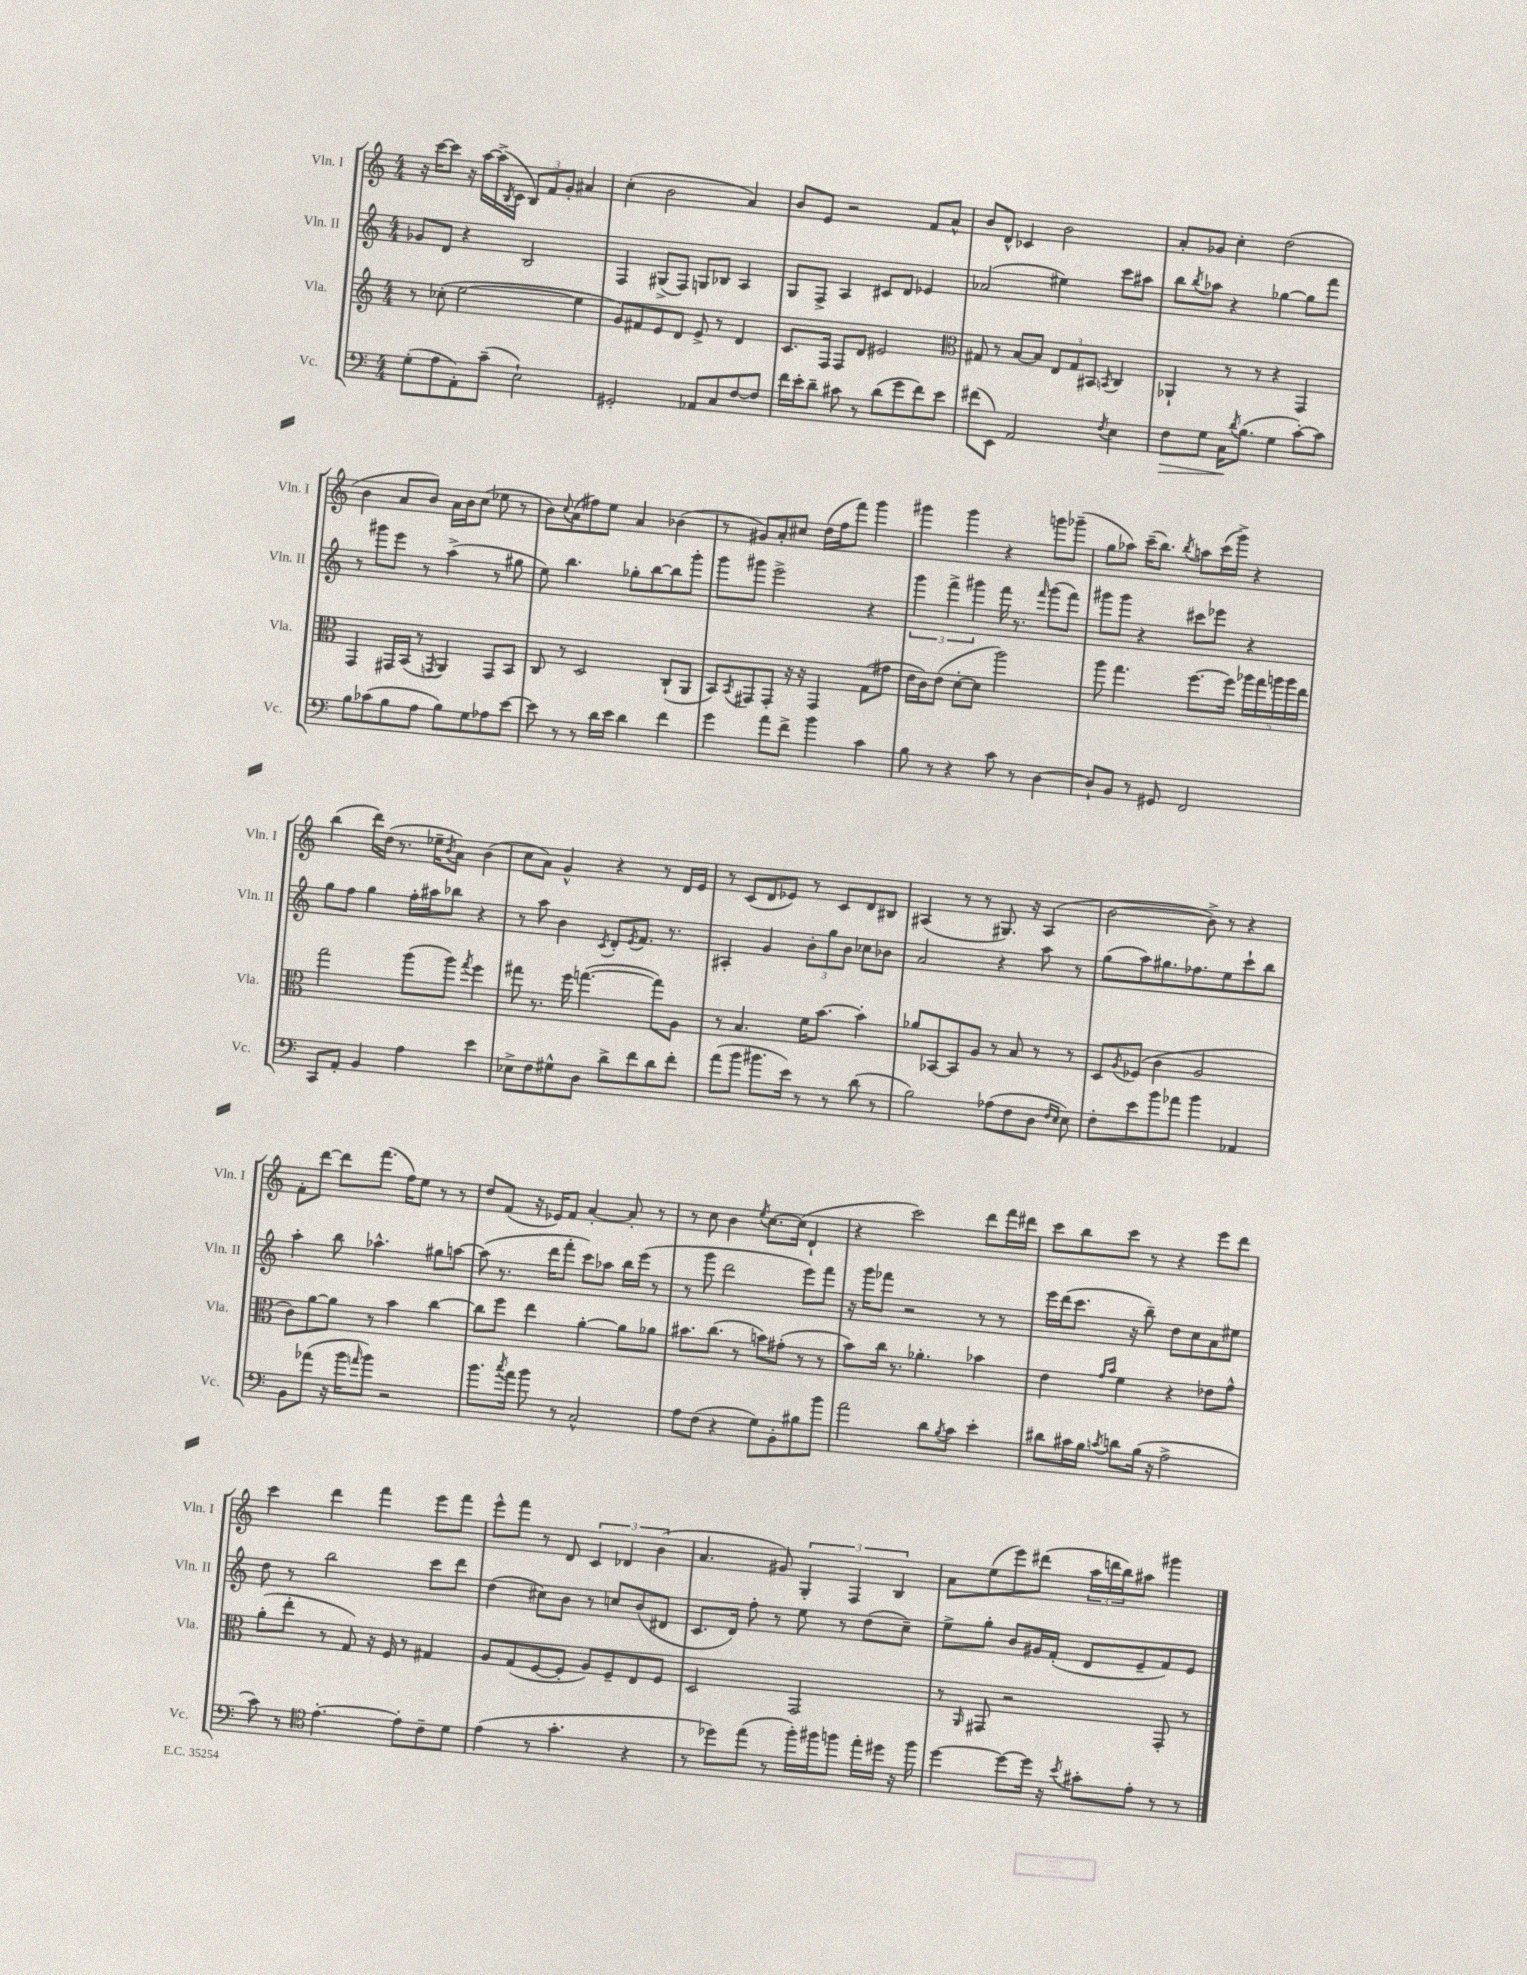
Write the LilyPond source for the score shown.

<<
\new StaffGroup <<
\new Staff = "s0" \with { instrumentName = "Vln. I" shortInstrumentName = "Vln. I" } {
    \clef treble \key c \major \numericTimeSignature \time 4/4
    r16 c'''16~ c'''8 r16 a''16~ a''16->( \acciaccatura { b8 } c'16 \tuplet 3/2 { b8) f'8 g'8-. } ais'4 |
    c''4-.( b'2 a'4) |
    b'8 e'8 r2 f'8 a'8-^ |
    b'8 d'8-^ ces'4 b'2 |
    a'8-. ges'8 c''4-. d''2( |
    b'4 a'8 b'8) a'16 b'16 c''8( ees''8 r8 |
    b'8) \appoggiatura { c''8 } a'8( fis''8) e''8 a'4 bes'4( |
    r8 gis'8) a'8-. cis''8 d''16( f''16 f'''8) g'''4 |
    gis'''4 gis'''4 r4 g'''8 ges'''8--( |
    g''8 aes''8) c'''16--( b''8.) \acciaccatura { b''8 } a''8 c'''16( g'''16->) r4 |
    b''4( d'''16) d''16( r8. ees''16-- \acciaccatura { b'8 } a'8) b'4( |
    c''8 a'8) g'4-^ r4 r8 d'16 e'16 |
    r8 c'8( d'8 ees'8) r8 c'8 d'8 bis8 |
    ais4( r8 r8 gis8.) r16 ais4( |
    b'2~ b'8->) r8 r4 |
    f'8-. d'''8~ d'''8 f'''8.( f''16) e''8 r8 r8 |
    d''8 f'8( r16 ees'16) f'8 a'4~-. a'8-. r8 |
    r8 c''8 b'4 \acciaccatura { e''8 } c''8.~ c''16( d'4-! |
    r4 c'''2) d'''8 f'''16 dis'''16 |
    c'''8 b''8 c'''8 r8 r4 e'''8 d'''8 |
    c'''4 d'''4 f'''4 e'''8 f'''8 |
    e'''8-^ f'''8 r8 d'8 \tuplet 3/2 { c'4 des'4 b'4( } |
    a'4. gis'8) \tuplet 3/2 { g4-. f4 b4 } |
    a'8 e''8( e'''8) dis'''8( \tuplet 3/2 { a''16 d'''16 b''16) } ais''8 gis'''4 \bar "|." |
}
\new Staff = "s1" \with { instrumentName = "Vln. II" shortInstrumentName = "Vln. II" } {
    \clef treble \key c \major \numericTimeSignature \time 4/4
    ges'8 d'8 r4 b2 |
    f4 gis8->( f8) g8 bes8 a4 |
    g8 f8-> a4 cis'8 d'8 ees'4 |
    aes'2( eis''4) c'''8 ais''8 |
    b''8 \acciaccatura { b''8 } aes''8 r4 ges''4~ ges''8 f'''8 |
    r8 gis'''8 e'''8 r8 a''4->( r8 gis''8 |
    e''8) b''4. ges''8-. b''8~ b''8 g'''8-. |
    g'''8 gis'''8 e'''2-> r4 |
    \tuplet 3/2 { g'''4 f'''4-> gis'''4 } f'''16 r8. \grace { f'''16 } gis'''8( f'''8) |
    gis'''8 gis'''8 r4 cis'''8 ees'''8 r4 |
    g''8 f''8 g''4 f''16-. ais''16 bes''8 r4 |
    r8 a''8 b'4 \acciaccatura { c'8 } d'8-. \acciaccatura { e'8 } f'8. r8. |
    ais4-. g'4 \tuplet 3/2 { b'8-. g''8 b'8 } ces''8 bes'8 |
    a'2 r4 a''8 r8 |
    g''8( a''8) gis''8. fes''8. e''8 c'''8-! b''8 |
    a''4-. b''8 aes''4.-^ gis''8 a''8~ |
    a''8( r8. d'''16 f'''8-. c'''8) aes''8 b''16 e'''16( r8 |
    r8 g'''8 d'''2 e'''8) f'''8 |
    r16 g'''16 fes'''8 r2 r8 r8 |
    e'''16 d'''16( c'''8. r16 b''8--) d''8 c''8 a'8 eis''8 |
    d''8 r8 b''2 c'''8 d'''8 |
    d''4( cis''8) b'8 r8 c''8 b'8( dis'8 |
    c'8. d'16) f''8-. r8 e''8 r8 d''8( c''8--) |
    e''8-> g''8-. b'8 gis'16 f'16-.( d'8 e'8-- f'8) e'8 \bar "|." |
}
\new Staff = "s2" \with { instrumentName = "Vla." shortInstrumentName = "Vla." } {
    \clef treble \key c \major \numericTimeSignature \time 4/4
    r8 ces''8-.( e''2~ e''4 |
    g'8) fis'8 e'8 d'8 e'8-> r8 d'4 |
    c'8. f16 f8 d'8 eis'2 |
    \clef alto gis8 r8 b8~ b8 \tuplet 3/2 { e8 gis8 bis,8 } \acciaccatura { b,8 } c4 |
    aes,4-! r8 r8 r4 g,4 |
    g,4 gis,16 b,16( r8 \acciaccatura { g,8 } a,4) g,8 b,8 |
    c8 r8 d2 c8-!( a,8 |
    b,8) \acciaccatura { b,8 } gis,8 gis,8-. r16 r16 gis,4 g8( gis'8 |
    e'16 c'16) e'8( d'8~-. d'8 a''2) |
    a''8 g''4. f''8.~ f''16 \tuplet 5/4 { aes''16 g''16 a''16 a''16 e''16 } |
    g''2 a''8( a''8) \acciaccatura { g''8 } f''4 |
    gis''8 r8. f''16 g''4.~( g''8) a8 |
    r8 b4. f'16 b'8.~ b'4-. |
    aes'8 bes,8~ bes,8 a8 r8 b8 r8 r8 |
    d8 \acciaccatura { a8 } fes8( c'4 a2 |
    c'8) a'8~ a'8 r8 b'4 c''4~ |
    c''8 f''8 e''4 a'4~-. a'8 aes'8 |
    bis'8. c''8.( r8 b'8) gis'8-.( r8 r8 |
    b'8) c''16 r8. aes'4.-. bes'4 |
    e'4 \grace { g'16 b'16 } f'4 r4 ees'8 g'8-^ |
    a'8-.( e''8-. r8 g8) r16 f16 r8 gis4 |
    a8 g8( f8~ f8-. a8) f8-- e8 f8 |
    d2 g,2 |
    r8 \grace { a,16 } gis,8 r2 gis,8-. r8 \bar "|." |
}
\new Staff = "s3" \with { instrumentName = "Vc." shortInstrumentName = "Vc." } {
    \clef bass \key c \major \numericTimeSignature \time 4/4
    g8-.( a8 a,8-.) c'8--( e2-!) |
    gis,2-. aes,8 c8 f8~ f8 |
    f'16 e'16-. d'8-- cis'8 r8 d'8( g'8 f'8) e'8 |
    fis'8( e,8) a,2 \acciaccatura { f8 } e4 |
    f8\> g8 c16\! \acciaccatura { d'8 } b8.( g4 c'8~-.) c'8 |
    b8 ces'8( b8 a8 b8) g8 aes8 e'8~ |
    e'8 r8 r8 d'16 e'16 d'4 f'4 |
    g'4 a'8 f'8-> b'4 c'4 |
    b8 r8 r4 c'8 r8 d4~ |
    d8-! b,8 r8 gis,8 f,2 |
    c,8 a,8-. b,4 a4 e'4 |
    ees8-> f8 gis8-^ d8 d'8-> f'8 d'8 f'8-. |
    a'8( b'8 bis'8. e'16) r8 r8 d'8( r8 |
    b2) aes8( f8 d8 \grace { f16 e16 } e8) |
    f8-. e'8 b'8 aes'8 b'4 aes,4 |
    b,8 aes'8( r16 b'16 \grace { a'16 } b'8) r2 |
    b'8. \acciaccatura { c''8 } a'16 b'8 r8 c2-^ |
    a8 f8( r4 g8) b,8-. bis8 b'8 |
    a'2 d'8 \acciaccatura { b8 } c'8 e'4-. |
    dis'8 cis'16 b16 \acciaccatura { c'8 } d'8 b16( r16 a2-> |
    c'8) r8 \clef tenor e'4.~-. e'8-. c'8-- d'8 |
    e'4( r8 g'4.-. r4 |
    r8 des''8) e''8( r8 f''16-.) fis''16 f''8 e''16-. dis''16 r16 f''16 |
    d''4~ d''8~ d''16 r16 \acciaccatura { b'8 } gis'8-. e'8-. r8 r8 \bar "|." |
}
>>
>>
\layout { \context { \Score \remove "Bar_number_engraver" } }
